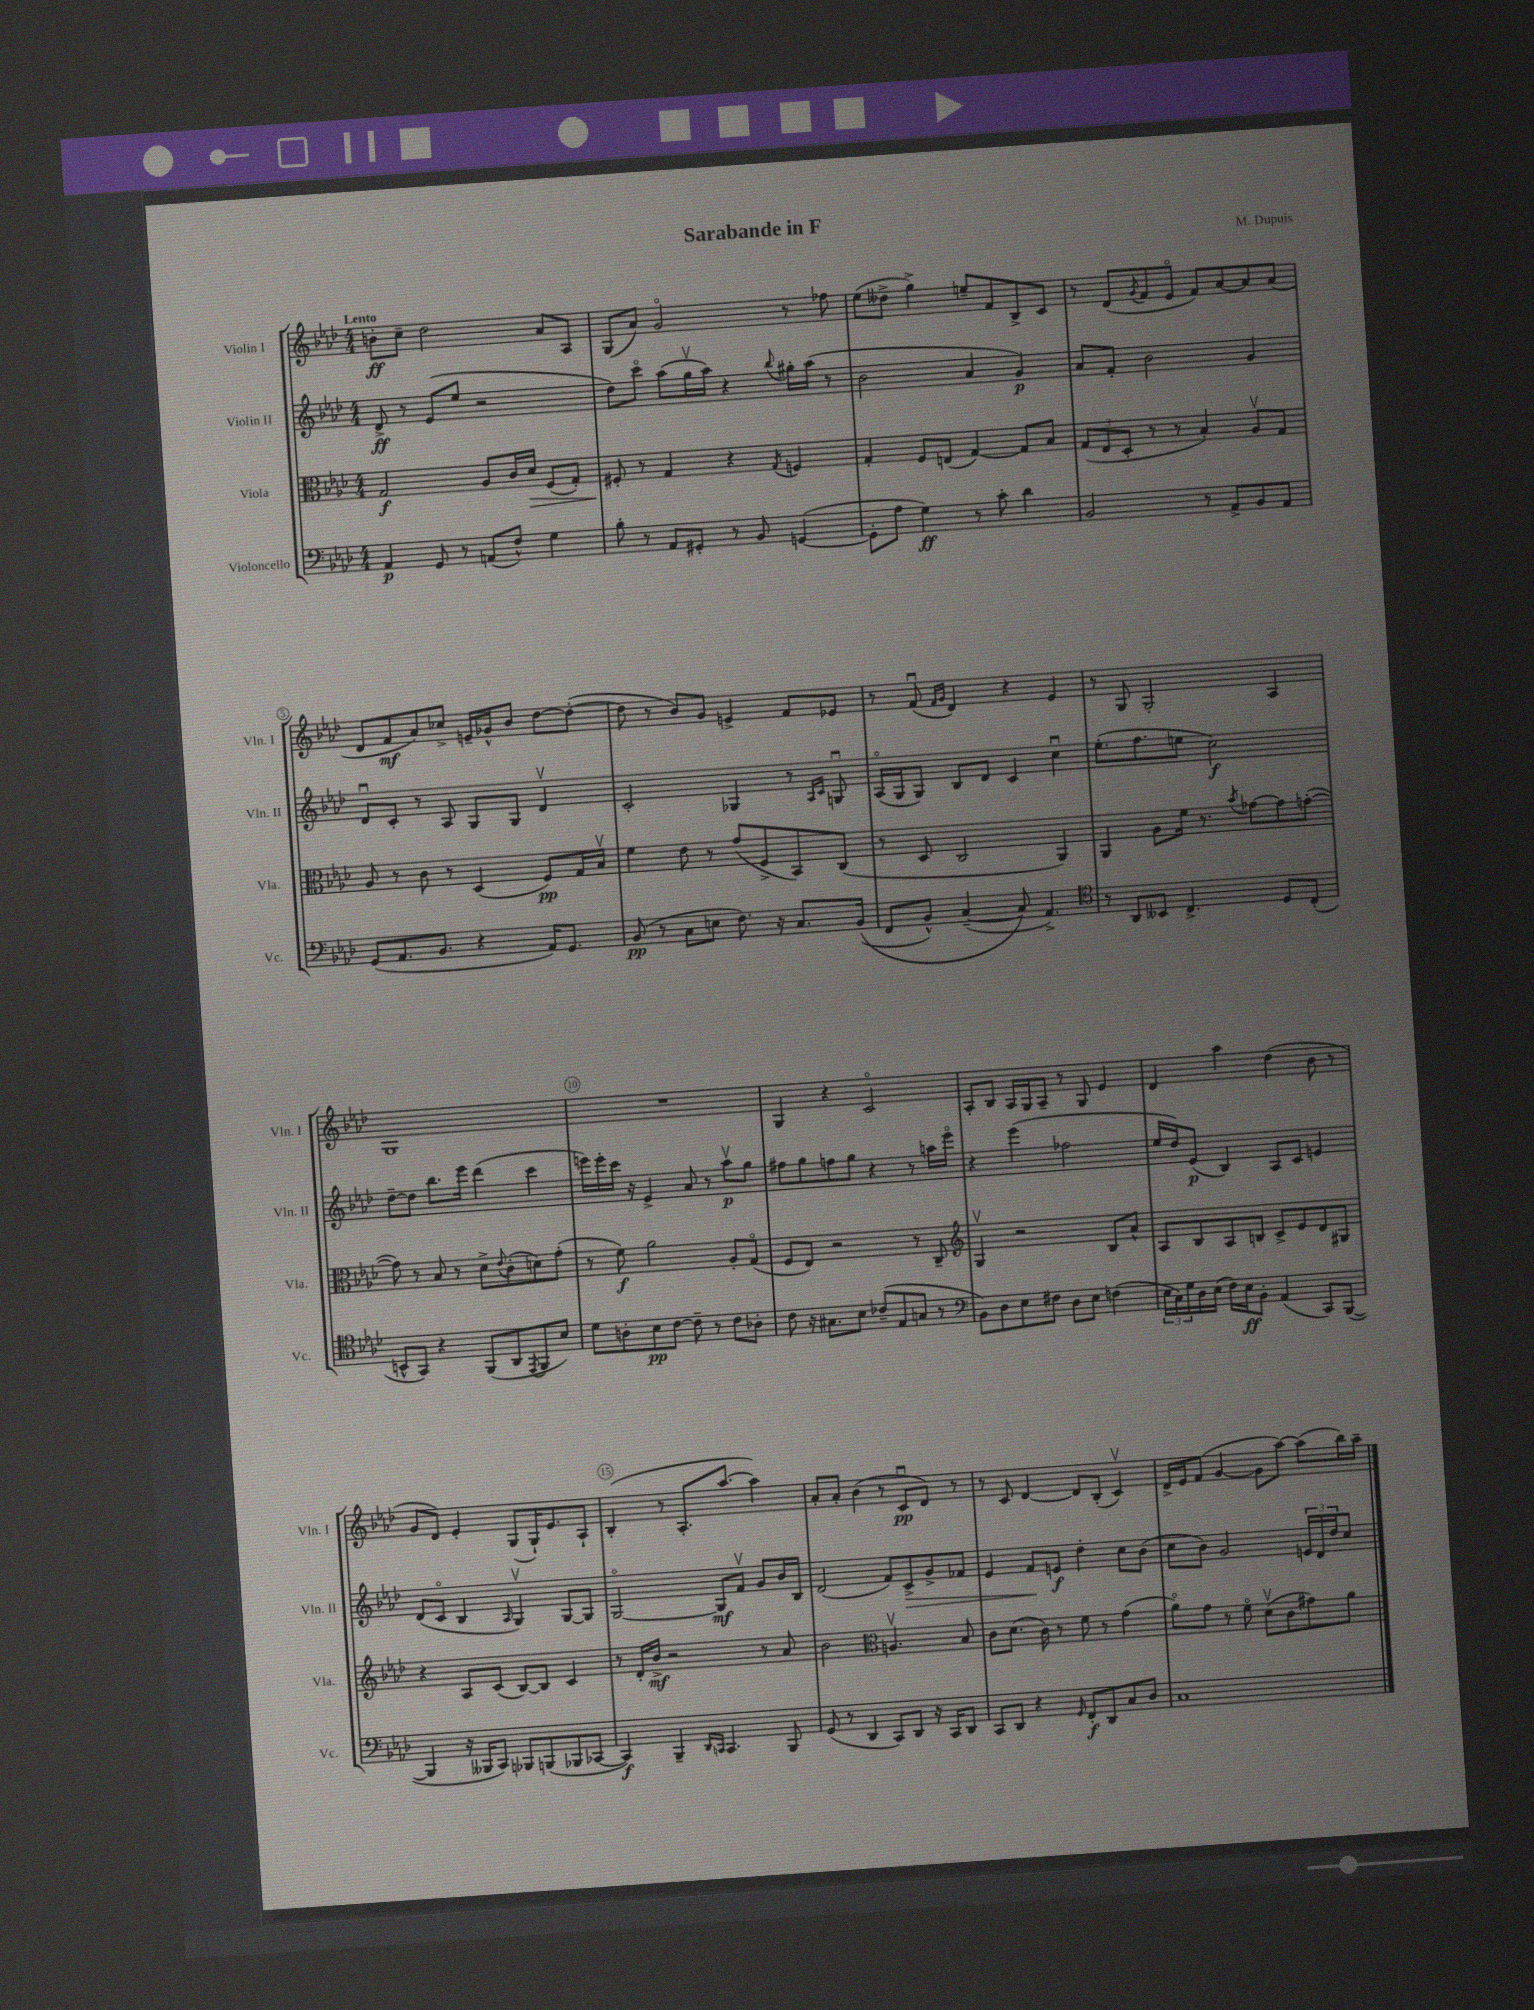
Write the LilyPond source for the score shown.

\header { title = "Sarabande in F" composer = "M. Dupuis" }
<<
\new StaffGroup <<
\new Staff = "s0" \with { instrumentName = "Violin I" shortInstrumentName = "Vln. I" } {
    \clef treble \key aes \major \numericTimeSignature \time 4/4 \tempo "Lento"
    b'8-.\ff c''8-- des''2 aes'8 aes8 |
    g8( aes'8) g'2\flageolet r8 fes''8 |
    ees''8( deses''8-> g''4->) e''8-- f'8 bes8-> c'8 |
    r8 des'8( \acciaccatura { g'8 } f'8 ees'8\flageolet f'8) aes'8~ aes'8 aes'8( |
    des'8 f'8\mf aes'8) ces''8-> e'16-- ges'16-^ bes'8 des''8~ des''8~-.( |
    des''8 r8 bes'8) g'8 e'4-> f'8 ees'8 |
    r8 f'8\downbow( \grace { f'16 g'16 } des'4) r4 ees'4 |
    r8 g8 g2-. aes4 |
    g1 |
    R1 |
    g4 r4 c'2\flageolet |
    aes8-. bes8 aes16 g16 aes8-- r8 g8 ees'4 |
    des'4 aes''4 des''4( bes'8 r8 |
    g'8 des'8) ees'4-. g8( g16-!) ees'8. aes8-! |
    bes4-.( r8 aes8.-. aes''8.~ aes''4) |
    aes'8-. aes'8-. bes'4( r8 c'8\downbow\pp des'8) r8 |
    r8 c'8 des'4~ des'8 bes8-.( c'4\upbow) |
    des'16-> ees'16 f'8( g'4~ g'8 aes''8~) aes''8( bes''16) aes''16-- \bar "|." |
}
\new Staff = "s1" \with { instrumentName = "Violin II" shortInstrumentName = "Vln. II" } {
    \clef treble \key aes \major \numericTimeSignature \time 4/4
    des'8->\ff r8 ees'8( ees''8 r2 |
    des''8) c'''8\flageolet aes''8( g''16\upbow aes''16) r4 \appoggiatura { bes''8 } gis''16-. aes''16( r8 |
    bes'2 aes'4 g'4\p) |
    aes'8 f'8-. bes'2 g'4 |
    des'8\downbow c'8-. r8 aes8 g8 g8 des'4\upbow |
    c'2-. ges4 r8 \grace { aes16 c'16 } g8\downbow |
    aes16\flageolet( g16 g8) bes8 des'8 c'4 c''4\downbow |
    ees''8.-.( f''8. e''8 c''2\f) |
    des''8~-- des''8 bes''8. ees'''16 des'''4( c'''4 |
    e'''16) e'''16-. c'''16 r16 ees'4-> aes'8 r8 aes''8\upbow\p g''8 |
    fis''8 g''8 f''8 g''8 r4 r8 a''16 ees'''16\flageolet |
    r4 ees'''4( fes''2 |
    ees''16 des''16) ees'8\p( bes4) aes8 c'8 e'4 |
    des'8( c'8\flageolet bes4 \grace { aes16 } g4\upbow) g8~ g8 |
    g2~\flageolet g8\mf f'8\upbow g'8 bes'16 bes16 |
    des'2( f'8) c'8->\> g'8-> fes'8 |
    ees'4 f'8\! e'8\f des''4-. c''8 bes'8( |
    c''8 bes'8) g'2 \tuplet 3/2 { e'16 des'16 des''16 } c''8 \bar "|." |
}
\new Staff = "s2" \with { instrumentName = "Viola" shortInstrumentName = "Vla." } {
    \clef alto \key aes \major \numericTimeSignature \time 4/4
    g2\f aes8 c'16 des'16\> f8( g8-.) |
    fis8-.\! r8 g4 r4 \acciaccatura { g8 } f4 |
    g4-. f8 e8( g4~) g8 bes8 |
    \tuplet 3/2 { g8( ees8 des8-. } r8 r8 bes4-.) aes8\upbow g8 |
    aes8 r8 c'8 r8 des4( f8\pp) g16 bes16\upbow |
    f'4 ees'8 r8 g'8( f8-> bes,8) c8( |
    r8 des8 c2 aes,4) |
    aes,4 aes8 f'16 r8. \acciaccatura { bes'8 } ges'8~ ges'8 g'8~-.( |
    g'8) r8 bes8 r8 des'8-> \appoggiatura { ees'8 } c'8-.( d'8) g'8-.( |
    r8 f'8\f) aes'2 aes8-. g8\flageolet( |
    f8 ees8) r2 r8 c8-- |
    \clef treble g4\upbow r2 bes8 aes'8-^ |
    aes8 bes8 aes8 b8 c'8-> ees'8 des'8 gis8 |
    r4 aes8 c'8( bes8~) bes8 c'4 |
    r8 des'16-. bes'16->\mf r2 r8 aes'8 |
    bes'2 \clef alto a4.\upbow bes8 |
    c'8 des'8.( c'16) r8 f'8 r8 g'4( |
    aes'8\flageolet) g'8 r8 f'8\flageolet des'8\upbow( c'8 gis'8) aes'8 \bar "|." |
}
\new Staff = "s3" \with { instrumentName = "Violoncello" shortInstrumentName = "Vc." } {
    \clef bass \key aes \major \numericTimeSignature \time 4/4
    aes,4\p g,8 r8 a,8( f8-^) g4 |
    bes8-. r8 aes,8 gis,8-. r8 bes,8 g,4~( |
    g,8-. aes8 g4\ff) r8 c'8-. des'4 |
    bes,2 r8 aes,8-> bes,8 aes,8 |
    g,8( aes,8. bes,8. r4 aes,16) g,8. |
    bes,8\pp( r8 c8 e8 f8.) r16 c8. bes,16(\( |
    f,8 bes,8-^) c4~--( c8\) aes,4.->) |
    \clef tenor r8 aes,8 beses,8 c4.-> des8 c8-.( |
    b,8-^ g,8) r4 f,8( aes,8 \acciaccatura { ees,8 } f,8 bes8) |
    des'8 a8-. bes8\pp c'8~ c'8-- r8 c'8 aes8-. |
    c'8 r16 gis8. bes8 ces'8--( ees8 g8 r8 |
    \clef bass bes,8) des8 ees8 fis8 des8 ees8 f4( |
    \tuplet 3/2 { ees16 c16) g16 } des16 ees16( f16) ees16\ff bes,8-. aes,4( c,8) bes,,8~( |
    bes,,4 r16 beses,,16 c,8) bes,,8 b,,8( bes,,8 ces,8~ |
    ces,4\f) bes,,4-- \grace { des,16 c,16 } c,4. bes,,8 |
    g,8( r8 des,4 c,8) des,8 r16 c,16 des,8 |
    c,8 des,8 r4 \grace { g,16 } f,8-.\f des,8 c8 des8 |
    c1 \bar "|." |
}
>>
>>
\layout { \context { \Score \override BarNumber.break-visibility = ##(#f #t #t) barNumberVisibility = #(every-nth-bar-number-visible 5) \override BarNumber.stencil = #(make-stencil-circler 0.1 0.3 ly:text-interface::print) } }
